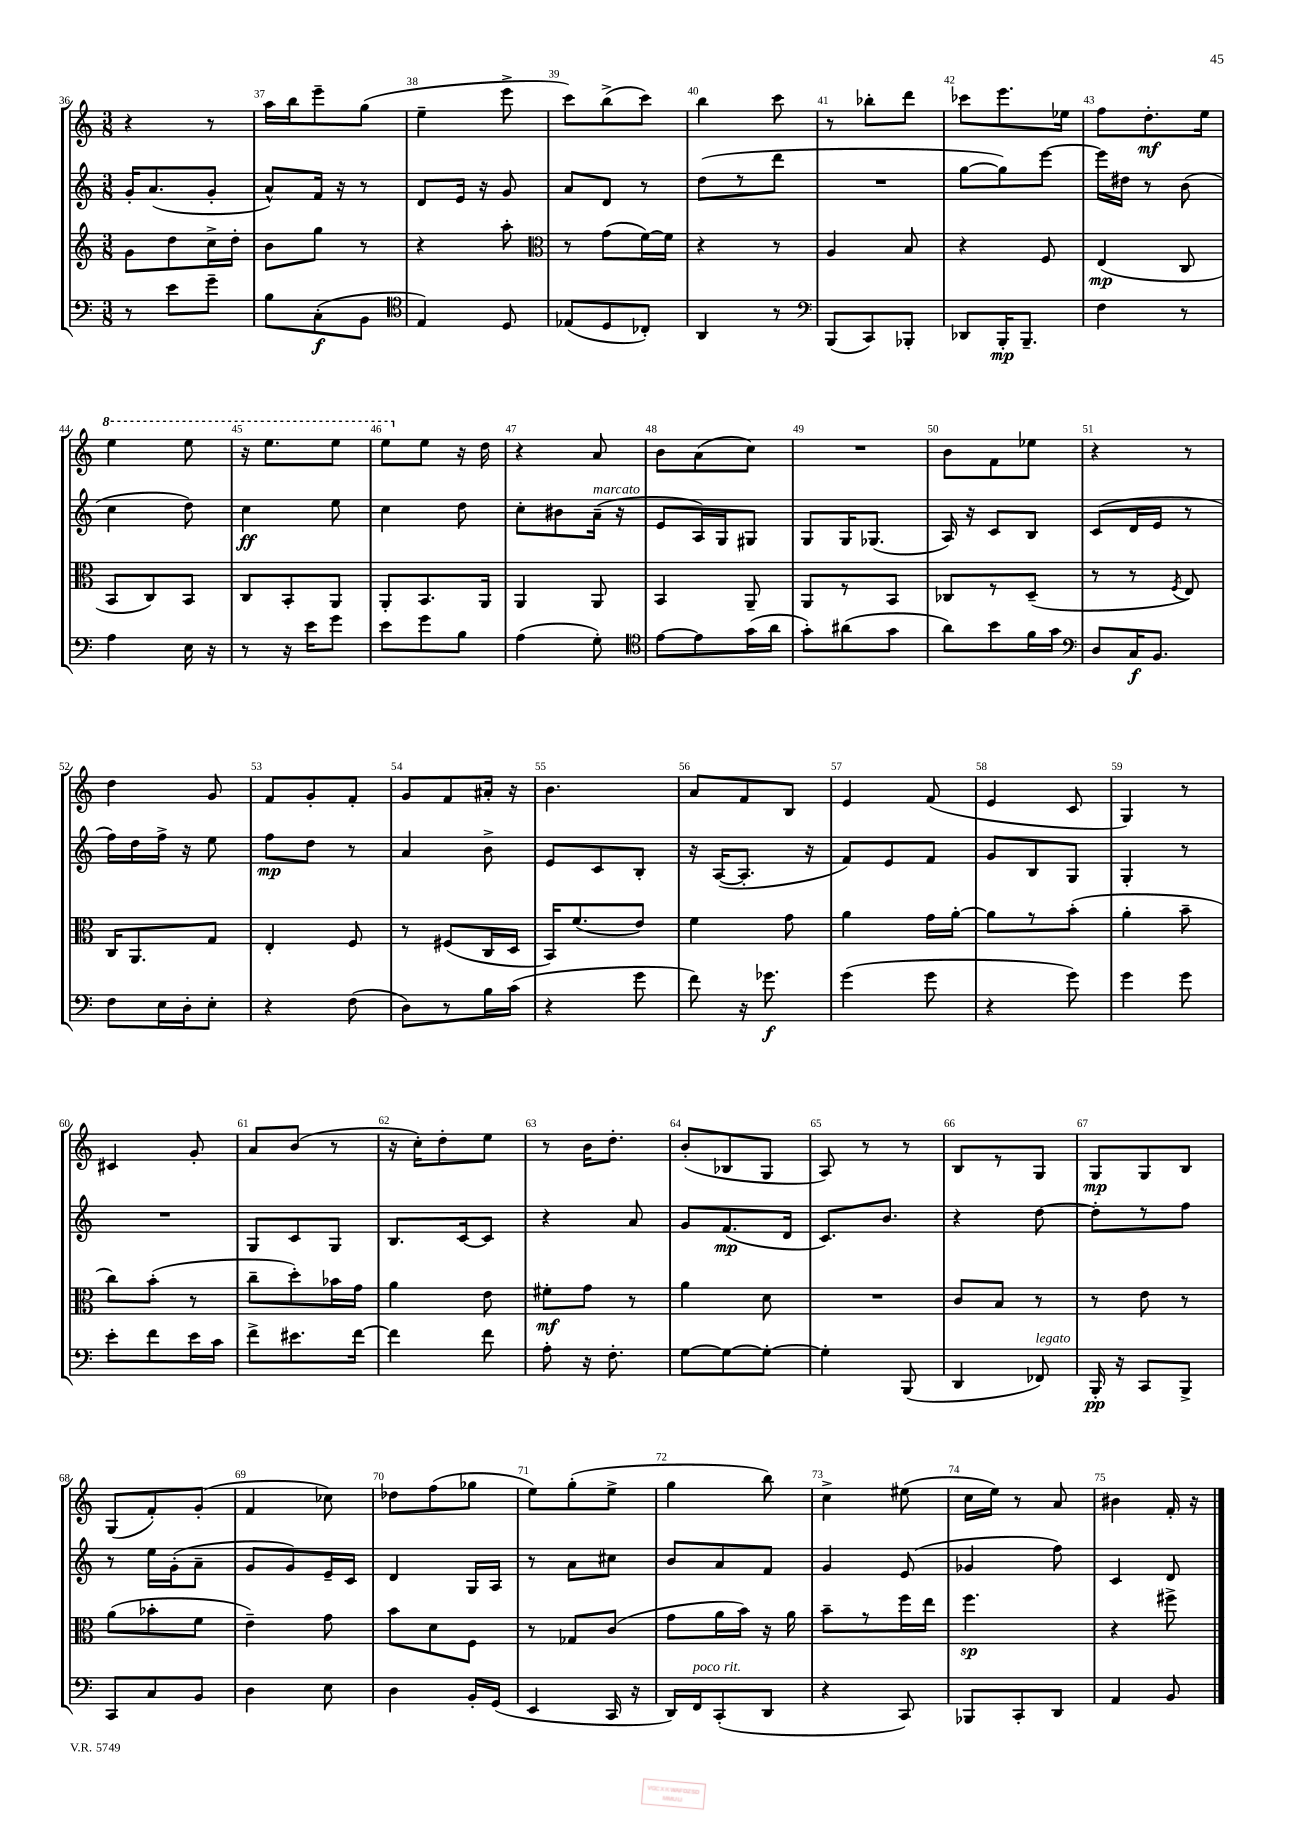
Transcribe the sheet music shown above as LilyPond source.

<<
\new StaffGroup <<
\new Staff = "s0" {
    \clef treble \key c \major \numericTimeSignature \time 3/8
    \autoBeamOff r4 r8 |
    a''16[ b''16 e'''8-- g''8]( |
    e''4-- e'''8-> |
    c'''8[) b''8->( c'''8]) |
    b''4 c'''8 |
    r8 bes''8[-. d'''8] |
    ces'''8[ e'''8. ees''16] |
    f''8[ d''8.-.\mf e''16] |
    \ottava #1 e'''4 e'''8 |
    r16 e'''8.[ e'''8] |
    e'''8[ \ottava #0 e''8] r16 d''16 |
    r4 a'8 |
    b'8[ a'8( c''8]) |
    R4. |
    b'8[ f'8 ees''8] |
    r4 r8 |
    d''4 g'8 |
    f'8[ g'8-. f'8]-. |
    g'8[ f'8 ais'16]-. r16 |
    b'4. |
    a'8[ f'8 b8] |
    e'4 f'8( |
    e'4 c'8 |
    g4) r8 |
    cis'4 g'8-. |
    a'8[ b'8]( r8 |
    r16 c''16[-.) d''8-. e''8] |
    r8 b'16[ d''8.]-. |
    b'8[-.( bes8 g8] |
    a8) r8 r8 |
    b8[ r8 g8] |
    g8[\mp g8 b8] |
    g8[( f'8-.) g'8]-.( |
    f'4 ces''8) |
    des''8[ f''8( ges''8] |
    e''8[) g''8-.( e''8]-> |
    g''4 b''8) |
    c''4-> eis''8( |
    c''16[ e''16]) r8 a'8 |
    bis'4 f'16-. r16 \bar "|." |
}
\new Staff = "s1" {
    \clef treble \key c \major \numericTimeSignature \time 3/8
    \autoBeamOff g'16[-. a'8.( g'8]-. |
    a'8[-^) f'16] r16 r8 |
    d'8[ e'16] r16 g'8 |
    a'8[ d'8] r8 |
    d''8[( r8 d'''8] |
    R4. |
    g''8[~ g''8) e'''8]~ |
    e'''16[ dis''16] r8 b'8( |
    c''4 d''8) |
    c''4\ff e''8 |
    c''4 d''8 |
    c''8[-. bis'8 a'16]--^\markup { \italic "marcato" }( r16 |
    e'8[ a16) g16 gis8] |
    g8[ g16 ges8.]( |
    a16) r16 c'8[ b8] |
    c'8[( d'16 e'16] r8 |
    f''16[) d''16 f''16]-> r16 e''8 |
    f''8[\mp d''8] r8 |
    a'4 b'8-> |
    e'8[ c'8 b8]-. |
    r16 a16[~( a8.]-. r16 |
    f'8[) e'8 f'8] |
    g'8[ b8 g8] |
    g4-. r8 |
    R4. |
    g8[ c'8 g8] |
    b8.[ c'16~ c'8] |
    r4 a'8 |
    g'8[ f'8.\mp( d'16] |
    c'8.[) b'8.] |
    r4 d''8~ |
    d''8[-. r8 f''8] |
    r8 e''16[ g'16-.( a'8]-- |
    g'8[ g'8) e'16-- c'16] |
    d'4 g16[ a16] |
    r8 a'8[ cis''8] |
    b'8[ a'8 f'8] |
    g'4 e'8( |
    ges'4 f''8) |
    c'4 d'8 \bar "|." |
}
\new Staff = "s2" {
    \clef treble \key c \major \numericTimeSignature \time 3/8
    \autoBeamOff g'8[ d''8 c''16-> d''16]-. |
    b'8[ g''8] r8 |
    r4 a''8-. |
    \clef alto r8 g'8[( f'16~) f'16] |
    r4 r8 |
    a4 b8 |
    r4 f8 |
    e4\mp( c8 |
    b,8[ c8) b,8] |
    c8[ b,8-. a,8] |
    a,8[-. b,8. a,16] |
    a,4 a,8 |
    b,4 a,8-- |
    a,8[ r8 b,8] |
    ces8[ r8 d8]--( |
    r8 r8 \acciaccatura { f8 } e8) |
    c16[ a,8. g8] |
    e4-. f8 |
    r8 fis8[( c16 d16] |
    b,16[) f'8.( e'8]) |
    f'4 g'8 |
    a'4 g'16[ a'16]~-. |
    a'8[ r8 b'8]-.( |
    a'4-. b'8-- |
    c''8[) b'8]-.( r8 |
    c''8[-- d''8-.) bes'16 g'16] |
    a'4 e'8 |
    fis'8[-.\mf g'8] r8 |
    a'4 d'8 |
    R4. |
    c'8[ b8] r8 |
    r8 e'8 r8 |
    a'8[( bes'8-. f'8] |
    e'4--) g'8 |
    b'8[ d'8 f8] |
    r8 ges8[ c'8]( |
    g'8[ a'16 b'16]) r16 a'16 |
    b'8[-- r8 f''16 e''16] |
    f''4.\sp |
    r4 fis''8-> \bar "|." |
}
\new Staff = "s3" {
    \clef bass \key c \major \numericTimeSignature \time 3/8
    \autoBeamOff r8 e'8[ g'8]-- |
    b8[ c8-.\f( b,8] |
    \clef tenor e4) d8 |
    ees8[( d8 ces8]-.) |
    a,4 r8 |
    \clef bass b,,8[( c,8) bes,,8]-. |
    des,8[ b,,16-.\mp b,,8.]-- |
    f4 r8 |
    a4 e16 r16 |
    r8 r16 e'16[ g'8] |
    e'8[ g'8 b8] |
    a4( g8-.) |
    \clef tenor e'8[~ e'8 g'16( a'16] |
    g'8[-.) ais'8( g'8] |
    a'8[) b'8 f'16 g'16] |
    \clef bass d8[ c16\f b,8.] |
    f8[ e16 d16-. e8]-. |
    r4 f8( |
    d8[) r8 b16 c'16]( |
    r4 g'8 |
    f'8) r16 ges'8.\f |
    g'4( g'8 |
    r4 g'8) |
    g'4 g'8 |
    e'8[-. f'8 e'16 c'16] |
    f'8[-> eis'8. f'16]~ |
    f'4 f'8 |
    a8-. r16 f8.-. |
    g8[~ g8~ g8]~-. |
    g4-. b,,8( |
    d,4 fes,8^\markup { \italic "legato" }) |
    b,,16-.\pp r16 c,8[ b,,8]-> |
    c,8[ c8 b,8] |
    d4 e8 |
    d4 b,16[-. g,16]( |
    e,4 c,16 r16 |
    d,16[) f,16^\markup { \italic "poco rit." } c,8-.( d,8] |
    r4 c,8) |
    bes,,8[ c,8-. d,8] |
    a,4 b,8 \bar "|." |
}
>>
>>
\layout { \context { \Score currentBarNumber = #36 \override BarNumber.break-visibility = ##(#f #t #t) barNumberVisibility = #all-bar-numbers-visible } }
